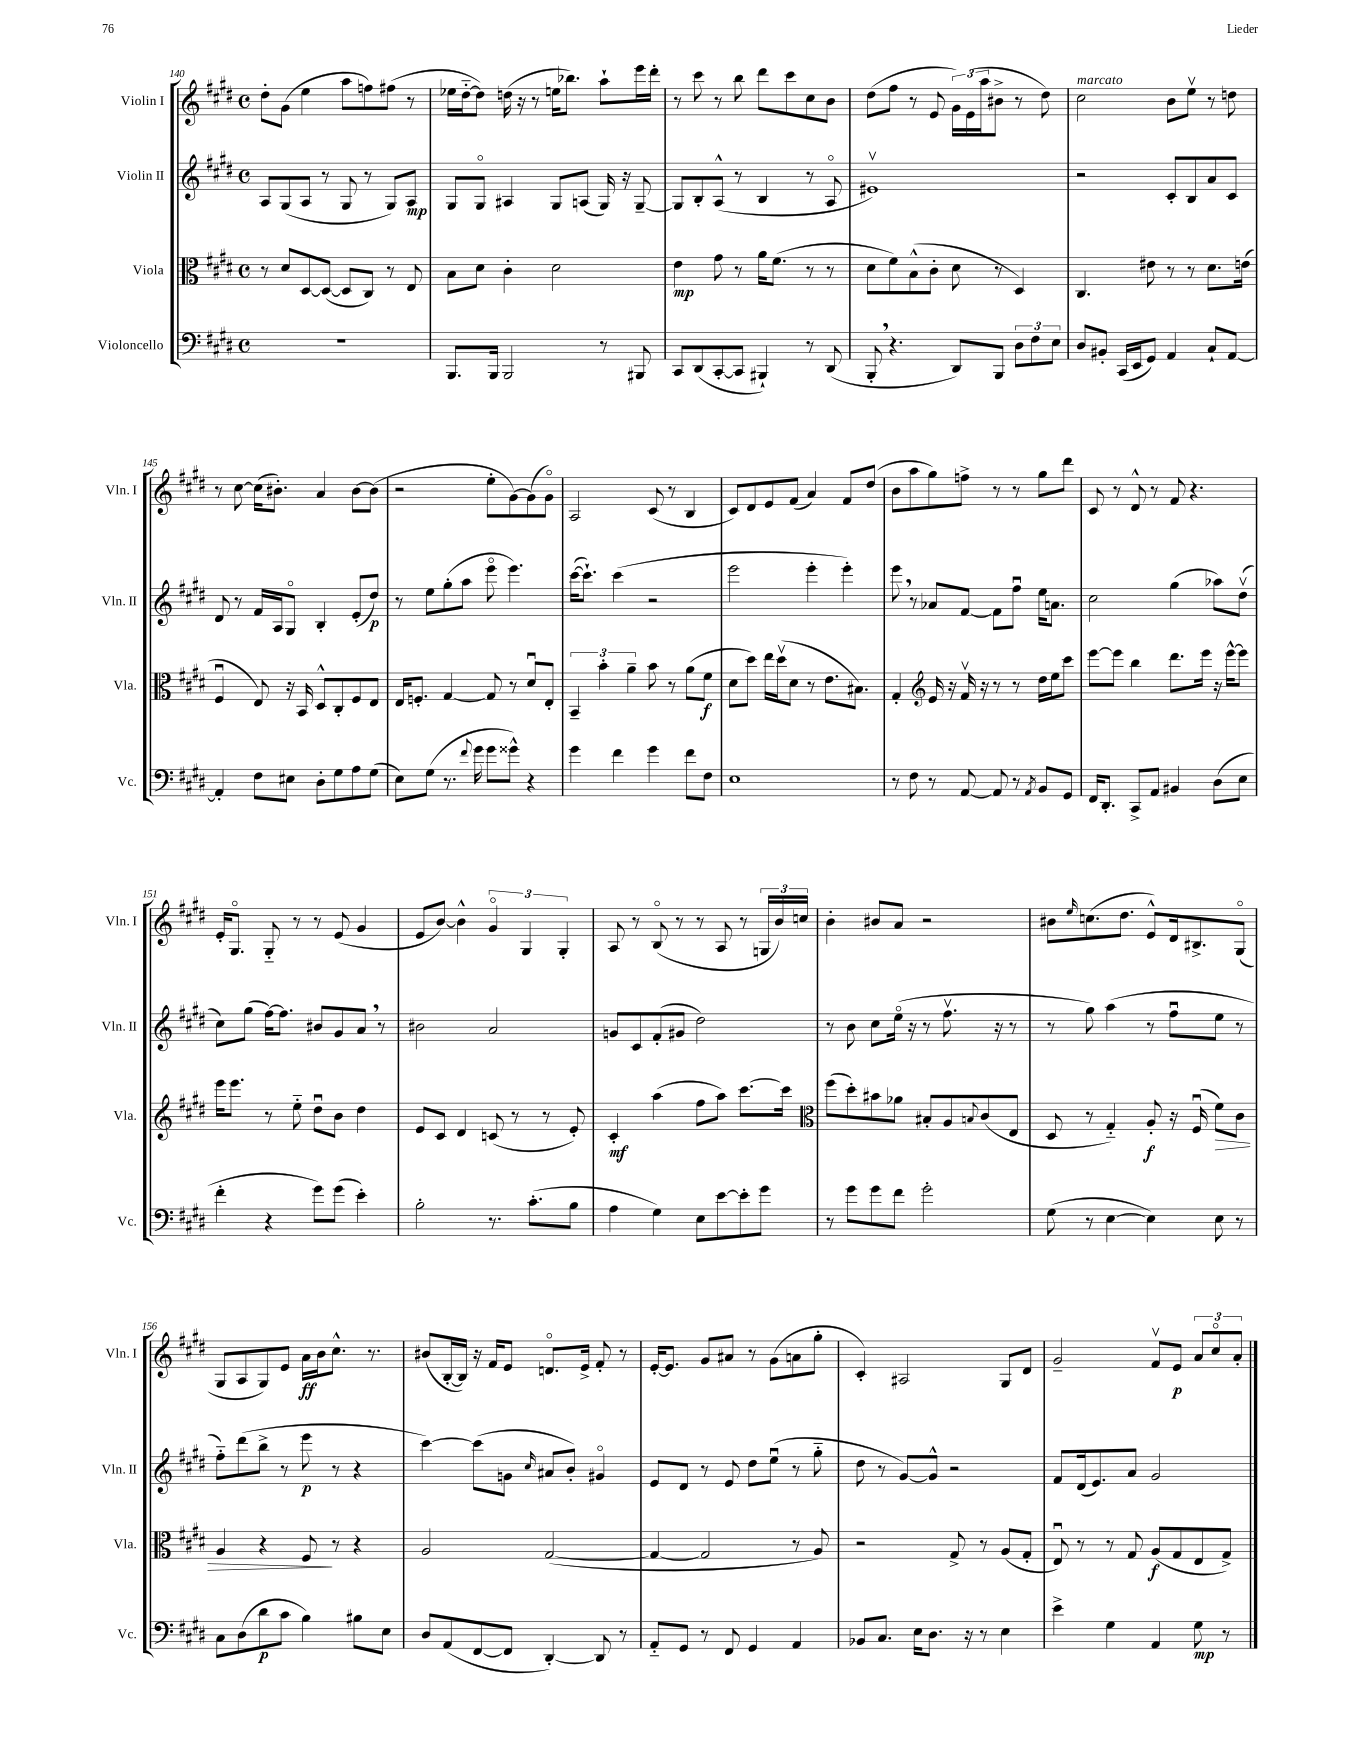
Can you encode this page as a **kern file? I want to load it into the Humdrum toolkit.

**kern	**kern	**kern	**kern
*staff4	*staff3	*staff2	*staff1
*clefF4	*clefC3	*clefG2	*clefG2
*k[f#c#g#d#]	*k[f#c#g#d#]	*k[f#c#g#d#]	*k[f#c#g#d#]
*M4/4	*M4/4	*M4/4	*M4/4
*met(c)	*met(c)	*met(c)	*met(c)
1r	8r	8A	8dd#'
.	8d#	(8G#	(8g#
.	[8D#	8A	4ee
.	(8D#_	8r	.
.	8D#]	8G#	8aa
.	8C#)	8r	8ff)
.	8r	8G#)	(8ff#
.	8E	8A	8r
=	=	=	=
8.BBB	8B	8G#	16ee-
.	.	.	[16dd#'~
.	8d#	8G#o	8dd#])
16BBB	.	.	.
2BBB	4c#'	4A#	(16dd
.	.	.	16r
.	.	.	8r
.	2d#	8G#	16ee
.	.	.	8.bb-)
.	.	(8A	.
8r	.	16G#)	8aa`
.	.	16r	.
8BBB#	.	[8G#~	16eee
.	.	.	16ddd#'
=	=	=	=
8CC#	4e	8G#]	8r
(8DD#	.	8B'	8ccc#
[8CC#'	8g#	(8A^^	8r
8CC#]	8r	8r	8bb
4BBB#`)	16a	4B	8ddd#
.	(8.f#	.	.
.	.	.	8ccc#
8r	8r	8r	8cc#
(8DD#	8r	8Ao	8b
=	=	=	=
8BBB'	8d#	1e#v)	(8dd#
4.r	8f#)	.	8ff#
.	(8B^^	.	8r
.	8c#'	.	8e
8DD#)	8d#	.	24g#)
.	.	.	(24e
.	.	.	24aa
8BBB	8r	.	8b#^
12D#	4D#)	.	8r
12F#	.	.	.
.	.	.	8dd#)
12E	.	.	.
=	=	=	=
8D#	4.C#	2r	2cc#
8BB#'	.	.	.
(16CC#	.	.	.
16EE	.	.	.
8GG#)	8e#	.	.
4AA	8r	8c#'	8b
.	8r	8B	8eev
8C#`	8.d#	8a	8r
[8AA	.	8c#	8dd
.	(16e	.	.
=	=	=	=
4AA']	4F#u	8d#	8r
.	.	8r	[8cc#
8F#	8E)	16f#	(16cc#]
.	.	16A	8.b#')
8E#	16r	8G#o	.
.	16BB	.	.
8D#'	8D#^^	4B'	4a
8G#	8C#'	.	.
8A	8F#	(8e'	[8b#
(8G#	8E	8dd#)	(8b#]
=	=	=	=
8E)	16E	8r	2r
.	8.F'	.	.
(8G#	.	8ee	.
8.r	[4G#	(8gg#'	.
.	.	8aa	.
8qqf#	.	.	.
16g#	.	.	.
8g#	8G#]	8eeeo	8ee'
8g##^^)	8r	4.eee)	[8g#)
4r	8d#u	.	(8g#]
.	8E'	.	8g#o)
=	=	=	=
4g#	6BB~	([16ccc#	2A
.	.	8.ccc#`])	.
.	6b'	.	.
4f#	.	(4ccc#	.
.	6a~	.	.
4g#	8b	2r	(8c#
.	8r	.	8r
8f#	(8a	.	4B
8F#	8f#	.	.
=	=	=	=
1E	8d#	2eee	8c#)
.	8dd#)	.	8d#
.	16ee	.	8e
.	(16dd#v	.	.
.	8d#	.	(8f#
.	8r	4eee'	4a)
.	8.e	.	.
.	.	4eee')	8f#
.	8.B#)	.	.
.	.	.	(8dd#
=	=	=	=
8r	4G#'	8eee	8b
8F#	.	8r	8aa
*	*clefG2	*	*
8r	16e	8a-	8gg#)
.	16r	.	.
[8AA	16f#v	[8f#	8ff^
.	16r	.	.
8AA]	8r	8f#]	8r
8r	8r	8ff#u	8r
8qAA	.	.	.
8BB	16dd#	16ee	8gg#
.	16ee	8.a	.
8GG#	8ccc#	.	8ddd#
=	=	=	=
16FF#	[8eee	2cc#	8c#
8.DD#'	.	.	.
.	8eee]	.	8r
8CC#^	4bb	.	8d#^^
8AA	.	.	8r
4BB#	8.ddd#	(4gg#	8f#
.	.	.	4.r
.	16eee	.	.
(8D#	16r	8aa-)	.
.	[16eee^^	.	.
8E	8eee]	(8dd#v	.
=	=	=	=
4f#'	16eee	8cc#)	16e'
.	8.eee	.	8.G#o
.	.	(8gg#	.
4r	8r	[16ff#)	8G#'~
.	.	8.ff#]	.
.	8ee'~	.	8r
8g#)	8dd#u	8b#	8r
(8g#	8b	8g#	(8e
4e')	4dd#	8a	4g#
.	.	8r	.
=	=	=	=
2B'	8e	2b#	8e
.	8c#	.	[8b)
.	4d#	.	4b^^]
8.r	(8c	2a	6g#o
.	8r	.	.
.	.	.	6G#
(8.c#'	.	.	.
.	8r	.	.
.	.	.	6G#'
8B	8e')	.	.
=	=	=	=
4A	4c#'	8g	8A
.	.	8c#	8r
4G#)	(4aa	(8f#'	(8Bo
.	.	8g#	8r
8E	8ff#	2dd#)	8r
[8e	8aa)	.	8A
8e']	[8.ccc#	.	8r
8g#	.	.	24G
.	.	.	24b)
.	16ccc#]	.	.
.	.	.	24cc
=	=	=	=
*	*clefC3	*	*
8r	(8ff#	8r	4b'
8g#	8dd#')	8b	.
8g#	8b#	8cc#	8b#
8f#	8a-	(16eeo	8a
.	.	16r	.
2g#'	8B#'	8r	2r
.	8A	8.ff#v	.
.	8qqB	.	.
.	(8c#	.	.
.	.	16r	.
.	8E	8r	.
=	=	=	=
(8G#	8D#	8r	8b#
.	.	.	16qqee
8r	8r	8gg#)	(8.cc
[4E	4G#'~)	(4aa	.
.	.	.	8.dd#
4E])	8A'	8r	8e^^)
.	16r	8ff#u	16d#
.	(16F#u	.	8.B#^
8E	8f#)	8ee	.
8r	8c#	8r	(8G#o
=	=	=	=
8C#	4A	8ff#'~)	8G#
(8D#	.	(8ddd#	8A
8d#	4r	8bb^	8G#)
8c#	.	8r	8e
4B)	8F#	8eee	16a
.	.	.	16b
.	8r	8r	8.cc#^^
8B#	4r	4r	.
.	.	.	8.r
8E	.	.	.
=	=	=	=
8D#	2A	[4ccc#)	(8b#
(8AA	.	.	[16B'
.	.	.	16B])
[8FF#	.	(8ccc#]	16r
.	.	.	16f#
8FF#]	.	8g	8e
.	.	16qqcc#	.
[4DD#')	([2G#	8a#	8.do
.	.	8b')	.
.	.	.	16e^
8DD#]	.	4g#o	8f#'
8r	.	.	8r
=	=	=	=
8AA'~	4G#_	8e	[16e'
.	.	.	8.e]
8GG#	.	8d#	.
8r	2G#]	8r	8g#
8FF#	.	8e	8a#
4GG#	.	8dd#	8r
.	.	(8eeu	(8g#
4AA	8r	8r	8a
.	8A)	8gg#'~	8gg#'
=	=	=	=
8BB-	2r	8dd#	4c#')
8.C#	.	8r	.
.	.	[8g#)	2A#
16E	.	.	.
8.D#	.	8g#^^]	.
.	8G#^	2r	.
16r	.	.	.
8r	8r	.	.
4E	(8A	.	8G#
.	8G#'	.	8d#
=	=	=	=
4e^	8Eu)	8f#	2g#~
.	8r	(16d#	.
.	.	8.e)	.
4G#	8r	.	.
.	8G#	8a	.
4AA	(8A	2g#	8f#v
.	8G#	.	8e
8G#	8E	.	12a
.	.	.	12cc#o
8r	8G#^)	.	.
.	.	.	12a'
==	==	==	==
*-	*-	*-	*-
